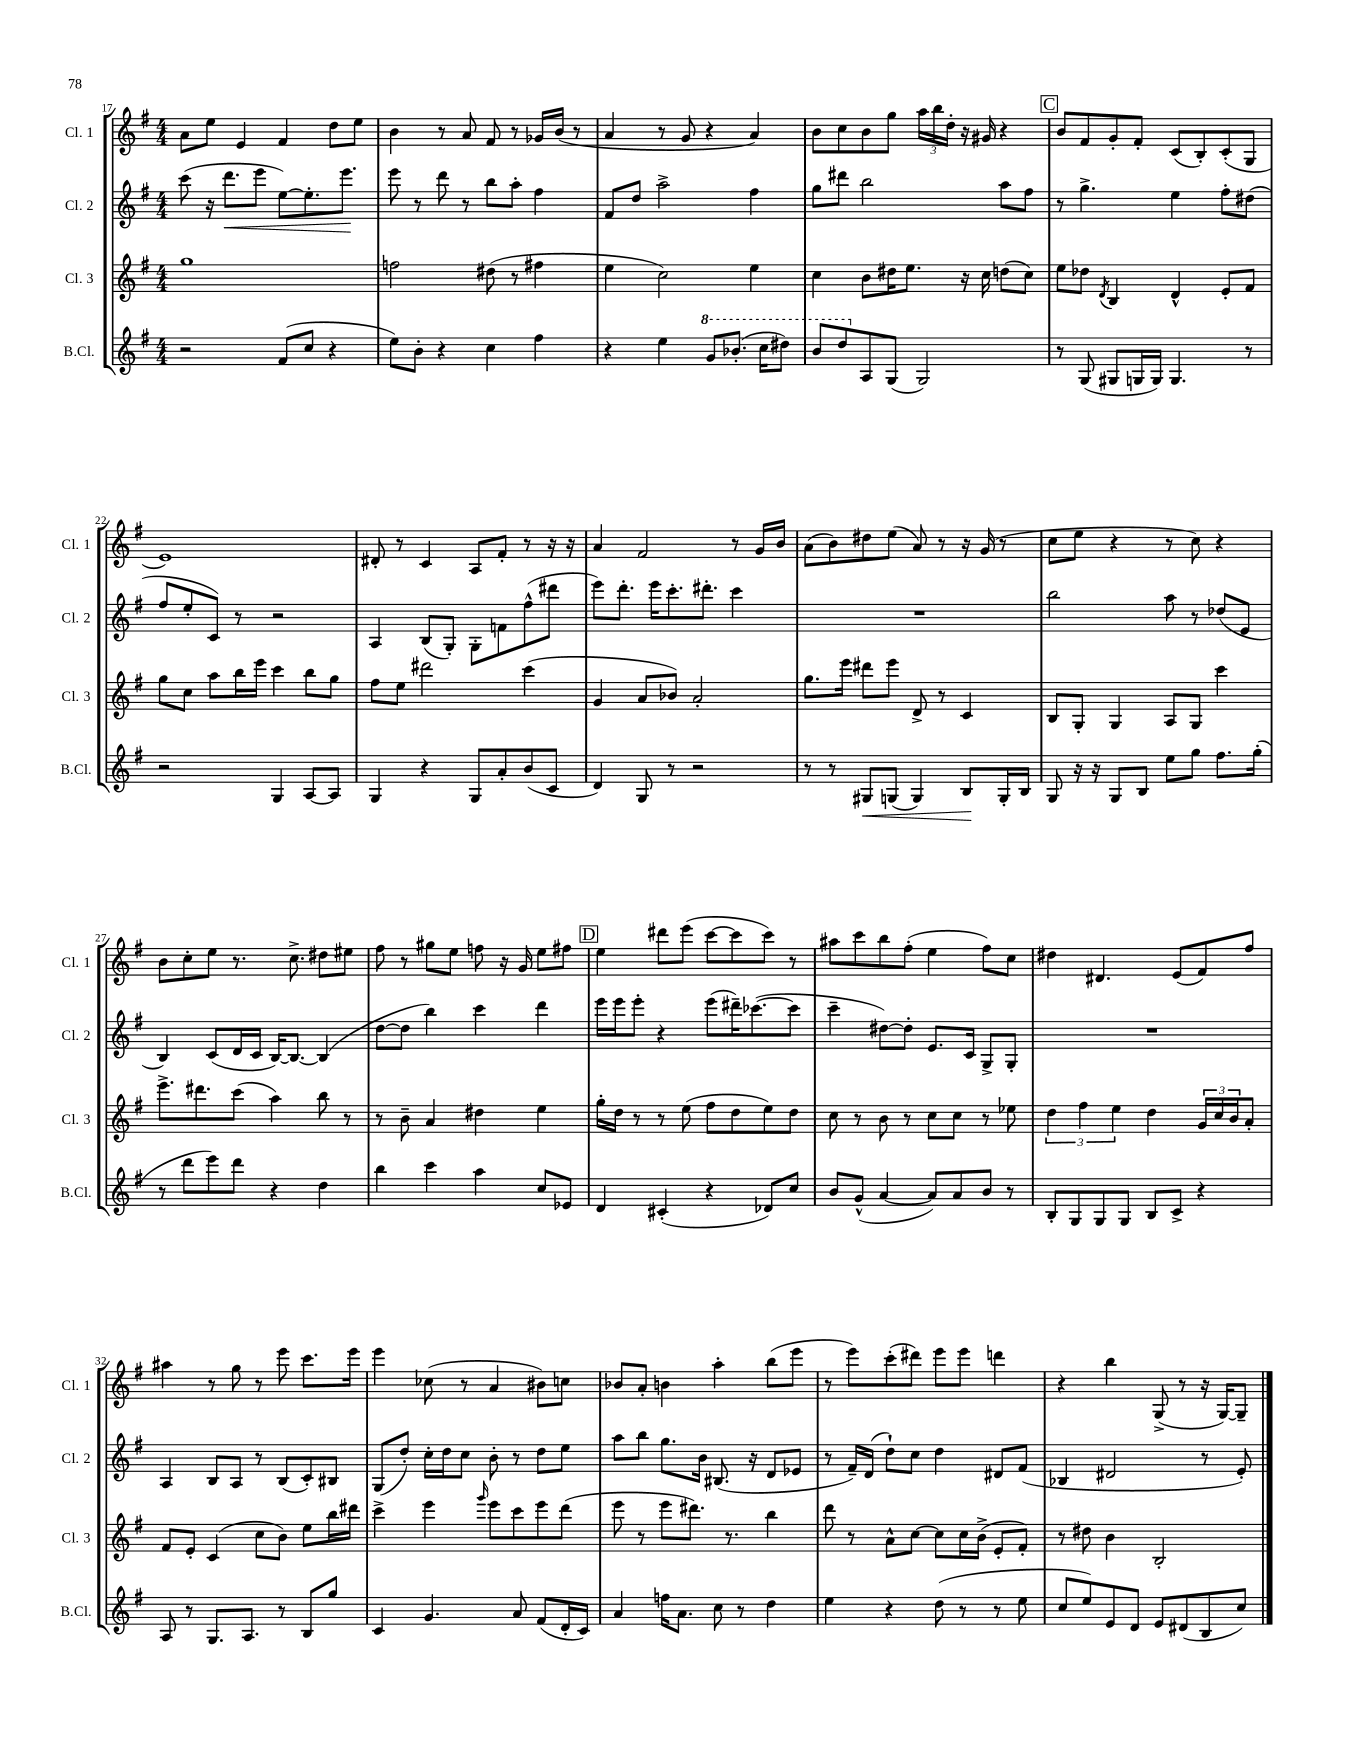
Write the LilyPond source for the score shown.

<<
\new StaffGroup <<
\new Staff = "s0" \with { instrumentName = "Cl. 1" shortInstrumentName = "Cl. 1" } {
    \clef treble \key g \major \numericTimeSignature \time 4/4
    a'8 e''8 e'4 fis'4 d''8 e''8 |
    b'4 r8 a'8 fis'8 r8 ges'16 b'16( r8 |
    a'4 r8 g'8 r4 a'4) |
    b'8 c''8 b'8 g''8 \tuplet 3/2 { a''16 b''16 d''16-. } r16 gis'16 r4 |
    \mark \markup { \box "C" } b'8 fis'8 g'8-. fis'8-. c'8( b8-.) c'8-.( g8 |
    e'1) |
    dis'8-. r8 c'4 a8 fis'8-. r8 r16 r16 |
    a'4 fis'2 r8 g'16 b'16 |
    a'8( b'8) dis''8 e''8( a'8) r8 r16 g'16( r8 |
    c''8 e''8 r4 r8 c''8) r4 |
    b'8 c''8-. e''8 r8. c''8.-> dis''8 eis''8 |
    fis''8 r8 gis''8 e''8 f''8 r16 g'16 e''8 fis''8 |
    \mark \markup { \box "D" } e''4 dis'''8 e'''8( c'''8~ c'''8 c'''8) r8 |
    ais''8 c'''8 b''8 fis''8-.( e''4 fis''8) c''8 |
    dis''4 dis'4. e'8( fis'8) fis''8 |
    ais''4 r8 g''8 r8 e'''8 c'''8. e'''16 |
    e'''4 ces''8( r8 a'4 bis'8) c''8 |
    bes'8 a'8-. b'4 a''4-. b''8( e'''8 |
    r8 e'''8) c'''8-.( dis'''8) e'''8 e'''8 d'''4 |
    r4 b''4 g8->( r8 r16 g16~) g8-- \bar "|." |
}
\new Staff = "s1" \with { instrumentName = "Cl. 2" shortInstrumentName = "Cl. 2" } {
    \clef treble \key g \major \numericTimeSignature \time 4/4
    c'''8( r16 d'''8.\< e'''8 e''8~) e''8.-. e'''8.\! |
    e'''8 r8 d'''8 r8 b''8 a''8-. fis''4 |
    fis'8 d''8 a''2-> fis''4 |
    g''8 dis'''8 b''2 a''8 fis''8 |
    \mark \markup { \box "C" } r8 g''4.-> e''4 fis''8-. dis''8( |
    fis''8 e''8-. c'8) r8 r2 |
    a4 b8( g8-.) g8-. f'8 fis''8-^( dis'''8 |
    e'''8) d'''8.-. e'''16 c'''8.-. dis'''8.-. c'''4 |
    R1 |
    b''2 a''8 r8 des''8( e'8 |
    b4) c'8( d'16 c'16 b16~) b8.~ b4( |
    d''8~ d''8 b''4) c'''4 d'''4 |
    \mark \markup { \box "D" } e'''16 e'''16 e'''8-. r4 e'''8( dis'''16--) ces'''8.~( ces'''8 |
    c'''4-- dis''8~) dis''8-. e'8. c'16 g8-> g8-. |
    R1 |
    a4 b8 a8 r8 b8( c'8-.) bis8 |
    g8( d''8-.) c''16-. d''16 c''8 b'8-. r8 d''8 e''8 |
    a''8 b''8 g''8. b'16 bis8.( r16 d'8 ees'8 |
    r8 fis'16--) d'16( d''8-!) c''8 d''4 dis'8 fis'8( |
    bes4 dis'2 r8 e'8-.) \bar "|." |
}
\new Staff = "s2" \with { instrumentName = "Cl. 3" shortInstrumentName = "Cl. 3" } {
    \clef treble \key g \major \numericTimeSignature \time 4/4
    g''1 |
    f''2 dis''8( r8 fis''4 |
    e''4 c''2) e''4 |
    c''4 b'8 dis''16 e''8. r16 c''16 d''8( c''8) |
    \mark \markup { \box "C" } e''8 des''8 \acciaccatura { d'8 } b4 d'4-^ e'8-. fis'8 |
    g''8 c''8 a''8 b''16 e'''16 c'''4 b''8 g''8 |
    fis''8 e''8 dis'''2 c'''4( |
    g'4 a'8 bes'8) a'2-. |
    g''8. e'''16 dis'''8 e'''8 d'8-> r8 c'4 |
    b8 g8-. g4 a8 g8 c'''4 |
    e'''8.-> dis'''8. c'''8( a''4) b''8 r8 |
    r8 b'8-- a'4 dis''4 e''4 |
    \mark \markup { \box "D" } g''16-. d''16 r8 r8 e''8( fis''8 d''8 e''8) d''8 |
    c''8 r8 b'8 r8 c''8 c''8 r8 ees''8 |
    \tuplet 3/2 { d''4 fis''4 e''4 } d''4 \tuplet 3/2 { g'16 c''16 b'16 } a'8-. |
    fis'8 e'8-. c'4( c''8 b'8) e''8 b''16 dis'''16 |
    c'''4-> e'''4 \grace { g'''16 } e'''8 c'''8 e'''8 d'''8( |
    e'''8 r8 e'''8 dis'''8.) r8. b''4 |
    d'''8 r8 a'8-^ c''8~ c''8 c''16 b'16->( e'8-. fis'8-.) |
    r8 dis''8 b'4 b2-. \bar "|." |
}
\new Staff = "s3" \with { instrumentName = "B.Cl." shortInstrumentName = "B.Cl." } {
    \clef treble \key g \major \numericTimeSignature \time 4/4
    r2 fis'8( c''8 r4 |
    e''8) b'8-. r4 c''4 fis''4 |
    r4 e''4 \ottava #1 g''8 bes''8.-.( c'''16 dis'''8) |
    b''8 d'''8 \ottava #0 a8 g8( g2) |
    \mark \markup { \box "C" } r8 g8( gis8 g16 g16) g4. r8 |
    r2 g4 a8~ a8 |
    g4 r4 g8 a'8-. b'8( c'8 |
    d'4) g8 r8 r2 |
    r8 r8 gis8\< g8( g4) b8\! g16-. b16 |
    g8 r16 r16 g8 b8 e''8 g''8 fis''8. g''16-.( |
    r8 d'''8 e'''8) d'''8 r4 d''4 |
    b''4 c'''4 a''4 c''8 ees'8 |
    \mark \markup { \box "D" } d'4 cis'4-.( r4 des'8) c''8 |
    b'8 g'8-^( a'4~ a'8) a'8 b'8 r8 |
    b8-. g8 g8 g8 b8 c'8-> r4 |
    a8 r8 g8. a8. r8 b8 g''8 |
    c'4 g'4. a'8 fis'8( d'16-. c'16) |
    a'4 f''16 a'8. c''8 r8 d''4 |
    e''4 r4 d''8( r8 r8 e''8 |
    c''8 e''8) e'8 d'8 e'8 dis'8( b8 c''8) \bar "|." |
}
>>
>>
\layout { \context { \Score currentBarNumber = #17 } }
